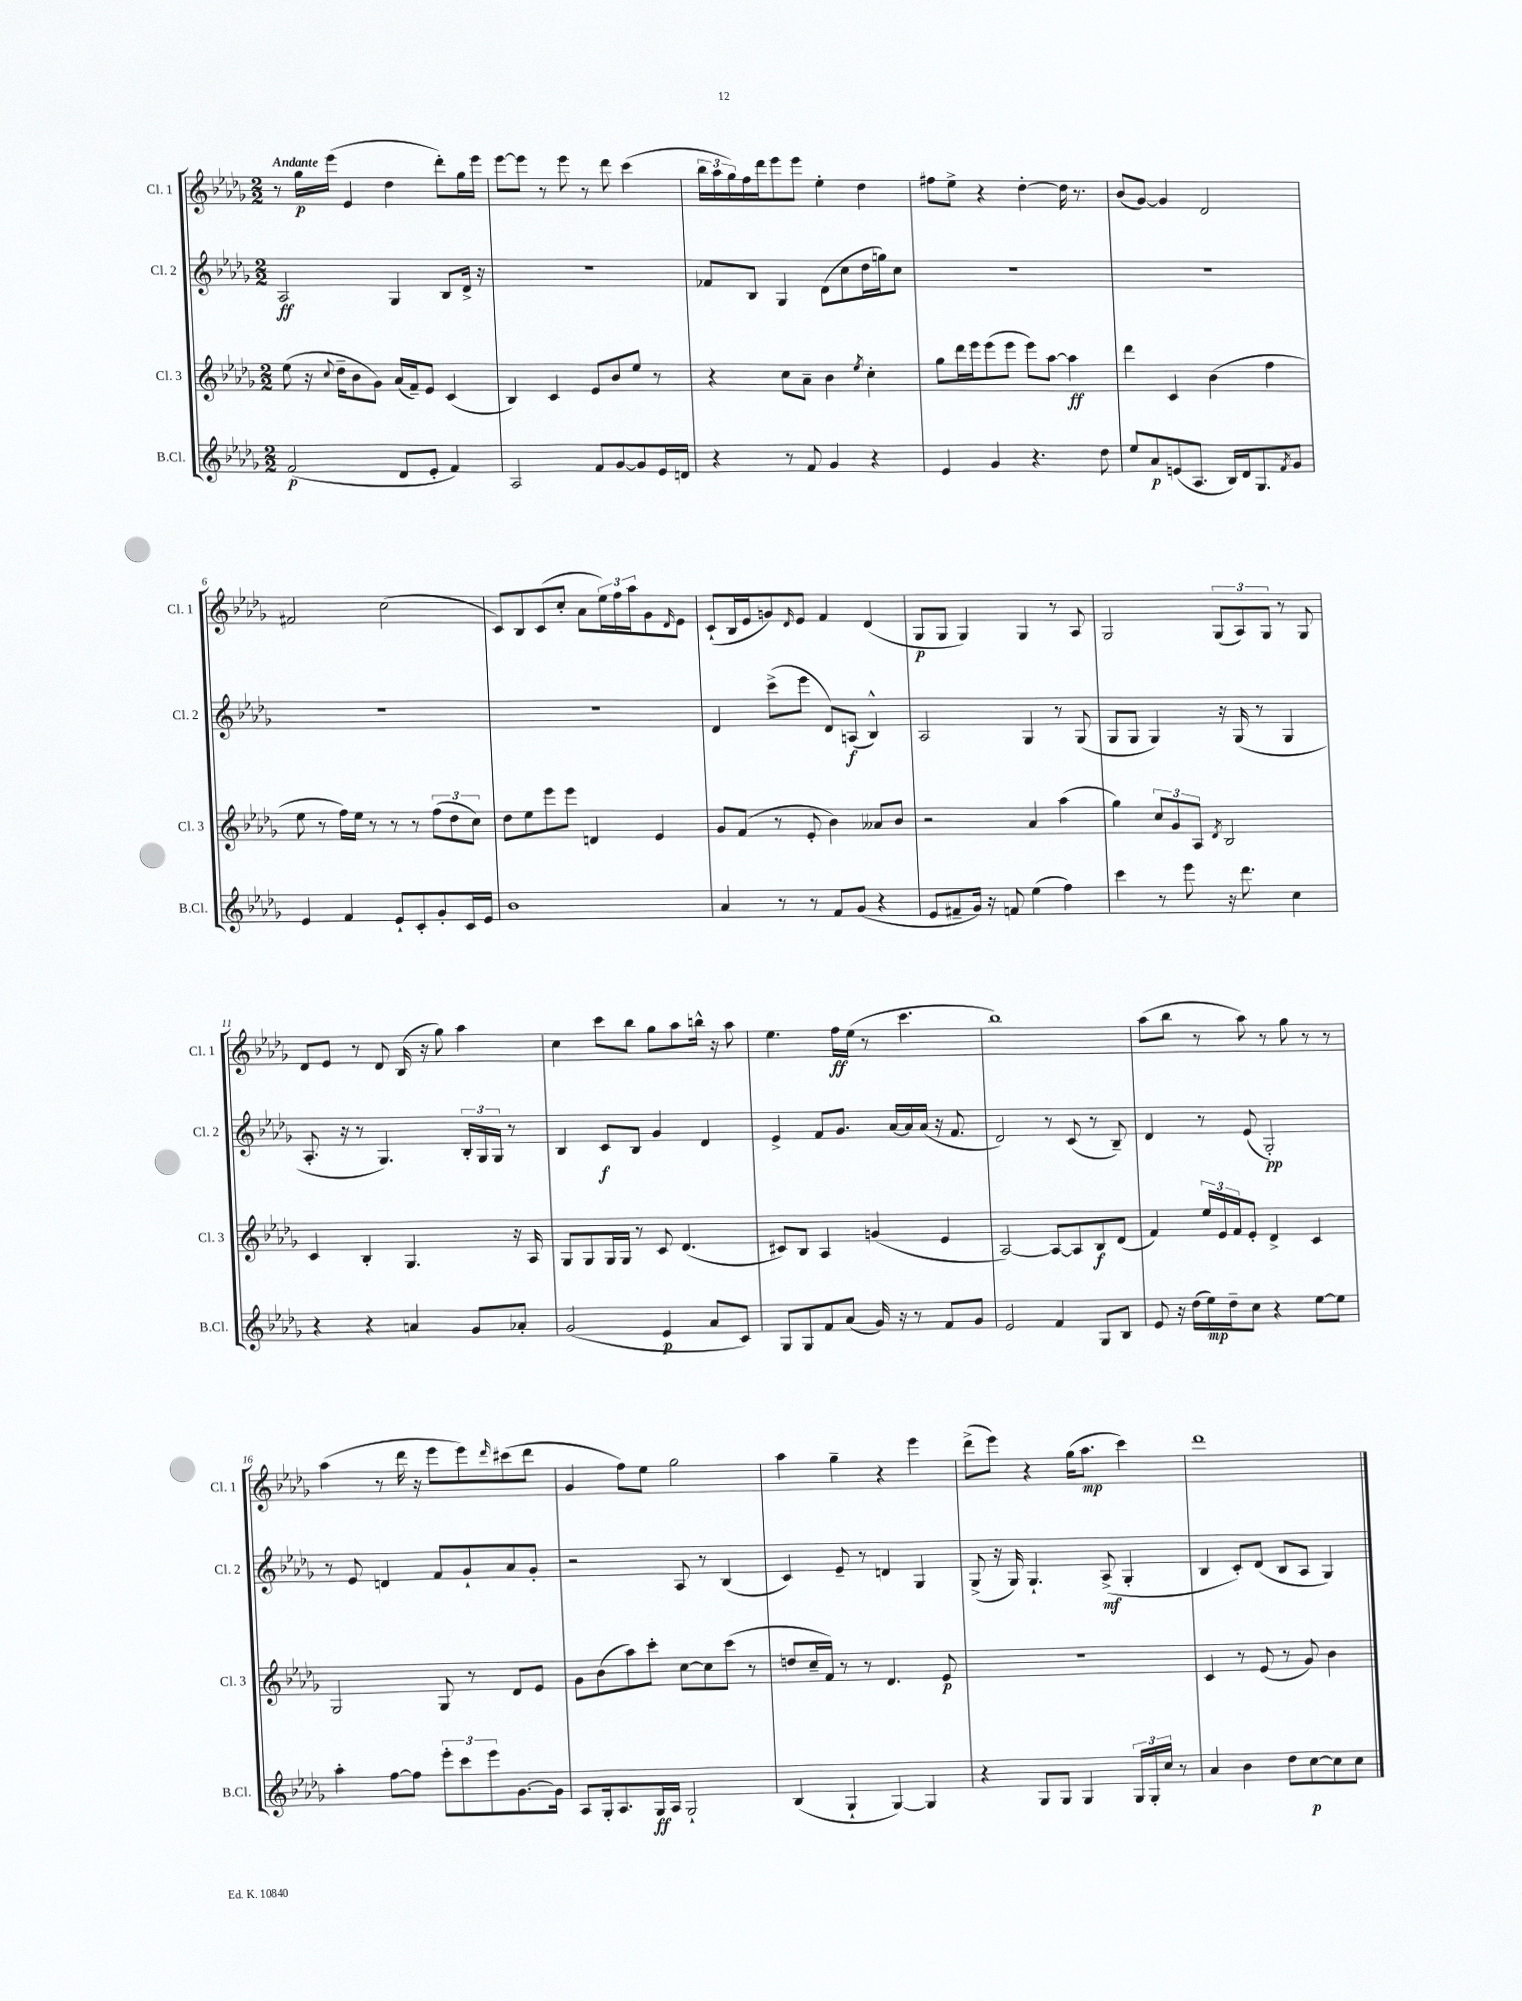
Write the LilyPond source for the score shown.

<<
\new StaffGroup <<
\new Staff = "s0" \with { instrumentName = "Cl. 1" shortInstrumentName = "Cl. 1" } {
    \clef treble \key des \major \numericTimeSignature \time 2/2 \tempo "Andante"
    r8 ges''16\p ees'''16( ees'4 des''4 des'''8-.) ges''16 ees'''16 |
    ees'''8~ ees'''8 r8 ees'''8 r8 des'''8 c'''4( |
    \tuplet 3/2 { bes''16 aes''16 ges''16) } f''16 des'''16 ees'''8 ees'''8 ees''4-. des''4 |
    fis''8 ees''8-> r4 des''4~-. des''16 r8. |
    bes'8( ges'8~) ges'4 des'2 |
    fis'2 c''2( |
    c'8) bes8 c'8( c''8-. aes'8 \tuplet 3/2 { ees''16) f''16 aes''16 } ges'8 \grace { des'16 } ees'8 |
    c'8-!( bes16 ees'16 g'8) \grace { des'16 } ees'8 f'4 des'4( |
    ges8\p ges8 ges4) ges4 r8 aes8 |
    ges2 \tuplet 3/2 { ges8( aes8) ges8 } r8 ges8 |
    des'8 ees'8 r8 des'8 bes16( r16 ges''8) aes''4 |
    c''4 c'''8 bes''8 ges''8 aes''8 b''16-^ r16 aes''8 |
    ees''4. f''16\ff ees''16( r8 c'''4. |
    bes''1) |
    aes''8( bes''8 r8 aes''8) r8 ges''8 r8 r8 |
    aes''4( r8 des'''16 r16 ees'''8 ees'''8) \grace { des'''16 } cis'''8( des'''8 |
    ges'4 f''8) ees''8 ges''2 |
    aes''4 ges''4-- r4 ees'''4 |
    des'''8->( ees'''8) r4 ges''16( aes''8.\mp c'''4) |
    des'''1 \bar "|." |
}
\new Staff = "s1" \with { instrumentName = "Cl. 2" shortInstrumentName = "Cl. 2" } {
    \clef treble \key des \major \numericTimeSignature \time 2/2
    aes2\ff ges4 bes8 des'16-> r16 |
    r1 |
    fes'8 bes8 ges4 des'8( c''8 des''16 g''16) c''8 |
    R1 |
    R1 |
    R1 |
    R1 |
    des'4 c'''8->( ees'''8 des'8) a8\f( bes4-^) |
    aes2 ges4 r8 ges8( |
    ges8 ges8 ges4) r16 ges16( r8 ges4 |
    aes8.-. r16 r8 ges4.) \tuplet 3/2 { bes16-. ges16 ges16 } r8 |
    bes4 c'8\f bes8 ges'4 des'4 |
    ees'4-> f'8 ges'8. aes'16~ aes'16 aes'16( r16 f'8. |
    des'2) r8 c'8( r8 bes8--) |
    des'4 r8 ees'8( ges2-.\pp) |
    r8 ees'8 d'4 f'8 ges'8-! aes'8 ges'8-. |
    r2 aes8 r8 bes4( |
    c'4) ees'8-- r8 d'4 ges4 |
    ges8->( r16 ges16) ges4.-! aes8->\mf( ges4-. |
    bes4 c'8-.) des'8( bes8 aes8 ges4) \bar "|." |
}
\new Staff = "s2" \with { instrumentName = "Cl. 3" shortInstrumentName = "Cl. 3" } {
    \clef treble \key des \major \numericTimeSignature \time 2/2
    ees''8( r16 \appoggiatura { c''8 } des''16-- bes'8 ges'8) aes'16( f'16--) ees'8 c'4( |
    bes4) c'4 ees'8 bes'8 ees''8 r8 |
    r4 c''8 aes'8-- bes'4 \acciaccatura { ees''8 } c''4-. |
    ges''8 des'''16 ees'''16 ees'''8( ees'''8 ees'''8) aes''8~ aes''4\ff |
    des'''4 c'4 bes'4( f''4 |
    ees''8 r8 f''16) ees''16 r8 r8 r8 \tuplet 3/2 { f''8( des''8 c''8) } |
    des''8 ees''8 ees'''8 ees'''8 d'4 ees'4 |
    ges'8 f'8( r8 ees'8-. bes'4) aeses'8 bes'8 |
    r2 aes'4 aes''4( |
    ges''4) \tuplet 3/2 { c''8 ges'8 aes8 } \acciaccatura { des'8 } bes2 |
    c'4 bes4-. ges4. r16 aes16 |
    ges8 ges8 ges16 ges16 r8 c'8 des'4.( |
    cis'8) bes8 aes4 g'4( ees'4 |
    aes2~) aes8~ aes8 bes8\f des'8( |
    f'4) \tuplet 3/2 { ees''16 ees'16 f'16 } ees'8-. des'4-> c'4 |
    ges2 ges8 r8 des'8 ees'8 |
    ges'8 bes'8( aes''8) c'''8-. c''8~ c''8 c'''8( r8 |
    d''8 c''16-- f'16) r8 r8 des'4. ees'8\p |
    r1 |
    c'4 r8 ees'8( r8 ges'8) bes'4 \bar "|." |
}
\new Staff = "s3" \with { instrumentName = "B.Cl." shortInstrumentName = "B.Cl." } {
    \clef treble \key des \major \numericTimeSignature \time 2/2
    f'2\p( des'8 ees'8-. f'4) |
    aes2 f'8 ges'8~ ges'8 ees'16 d'16 |
    r4 r8 f'8 ges'4 r4 |
    ees'4 ges'4 r4. des''8 |
    ees''8 aes'8\p e'8( aes8. bes16) des'16 ges8. \acciaccatura { f'8 } ges'8 |
    ees'4 f'4 ees'8-! c'8-. ges'8-. c'16 ees'16 |
    bes'1 |
    aes'4 r8 r8 f'8 ges'8( r4 |
    ees'8 fis'8-- ges'16) r16 f'8 ees''4( f''4) |
    c'''4 r8 ees'''8 r16 des'''8. c''4 |
    r4 r4 a'4 ges'8 aes'8-. |
    ges'2( ees'4\p aes'8 c'8) |
    ges8 ges8 f'8 aes'8( ges'16) r16 r8 f'8 ges'8 |
    ees'2 f'4 ges8 bes8 |
    ees'8 r16 des''16( ees''16\mp) des''16-- c''8 r4 ees''8~ ees''8 |
    aes''4-. f''8~ f''8 \tuplet 3/2 { ees'''8-. c'''8 ees'''8 } ges'8.~ ges'16 |
    aes8 ges16-. aes8. ges16\ff aes16 ges2-! |
    bes4( ges4-! ges4~) ges4 |
    r4 ges8 ges8 ges4 \tuplet 3/2 { ges16 ges16-. c''16 } r8 |
    aes'4 bes'4 des''8 c''8~\p c''8 c''8 \bar "|." |
}
>>
>>
